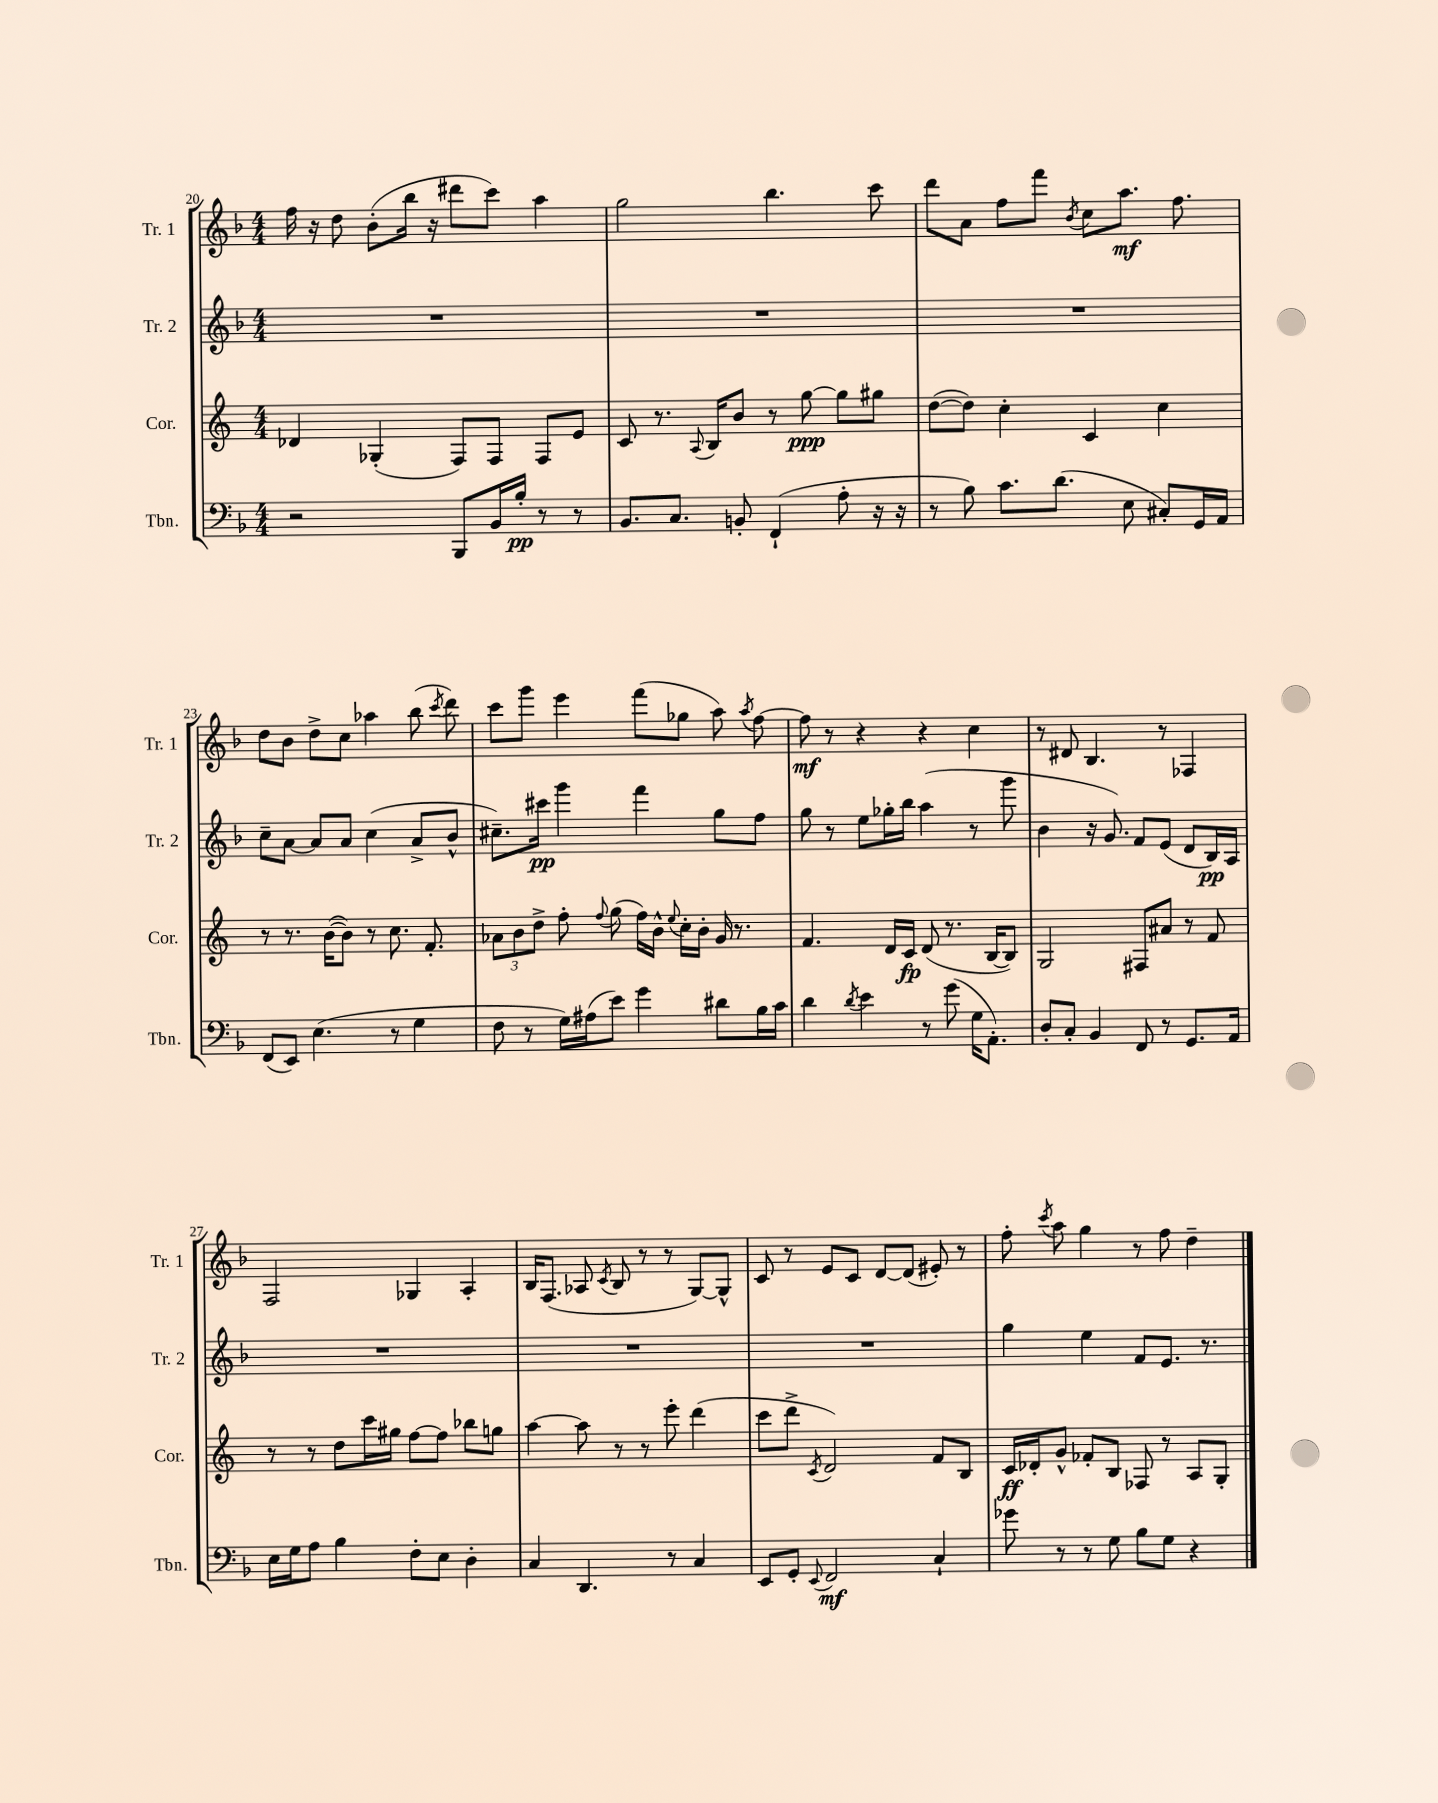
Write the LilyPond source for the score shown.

<<
\new StaffGroup <<
\new Staff = "s0" \with { instrumentName = "Tr. 1" shortInstrumentName = "Tr. 1" } {
    \clef treble \key f \major \numericTimeSignature \time 4/4
    \autoBeamOff f''16 r16 d''8 bes'8[-.( bes''16] r16 dis'''8[ c'''8]) a''4 |
    g''2 bes''4. c'''8 |
    d'''8[ a'8] f''8[ f'''8] \acciaccatura { bes'8 } c''8[ a''8.]\mf f''8. |
    d''8[ bes'8] d''8[-> c''8] aes''4 bes''8( \acciaccatura { c'''8 } d'''8) |
    c'''8[ g'''8] e'''4 f'''8[( ges''8] a''8) \acciaccatura { a''8 } f''8~ |
    f''8\mf r8 r4 r4 c''4 |
    r8 dis'8 bes4. r8 fes4 |
    f2 ges4 a4-. |
    bes16[ f8.]( aes8 \acciaccatura { c'8 } bes8 r8 r8 g8[~) g8]-^ |
    c'8 r8 e'8[ c'8] d'8[~ d'8]( eis'8-.) r8 |
    f''8-. \acciaccatura { c'''8 } a''8 g''4 r8 f''8 d''4-- \bar "|." |
}
\new Staff = "s1" \with { instrumentName = "Tr. 2" shortInstrumentName = "Tr. 2" } {
    \clef treble \key f \major \numericTimeSignature \time 4/4
    \autoBeamOff R1 |
    R1 |
    R1 |
    c''8[-- a'8]~ a'8[ a'8] c''4( a'8[-> bes'8]-^ |
    cis''8.[--) cis'''16]\pp g'''4 f'''4 g''8[ f''8] |
    g''8 r8 e''8[ ges''16-. bes''16] a''4( r8 g'''8 |
    bes'4 r16 g'8.) f'8[ e'8]( d'8[ bes16\pp) a16] |
    R1 |
    R1 |
    R1 |
    g''4 e''4 f'8[ e'8.] r8. \bar "|." |
}
\new Staff = "s2" \with { instrumentName = "Cor." shortInstrumentName = "Cor." } {
    \clef treble \key c \major \numericTimeSignature \time 4/4
    \autoBeamOff des'4 ges4-.( f8[) f8] f8[ e'8] |
    c'8 r8. \appoggiatura { a8 } b16[ b'8] r8 g''8~\ppp g''8[ gis''8] |
    d''8[~( d''8]) c''4-. c'4 c''4 |
    r8 r8. b'16[~( b'8]) r8 c''8. f'8.-. |
    \tuplet 3/2 { aes'8[ b'8 d''8]-> } f''8-. \appoggiatura { f''8 } g''8( f''16[) b'16]-^ \appoggiatura { e''8 } c''16[-. b'16]-. g'16 r8. |
    f'4. d'16[ c'16]\fp d'8( r8. b16[~ b8]) |
    g2 fis8[ ais'8] r8 f'8 |
    r8 r8 d''8[ c'''16 gis''16] f''8[~ f''8] bes''8[ g''8] |
    a''4~ a''8 r8 r8 e'''8-. d'''4( |
    c'''8[ d'''8]-> \acciaccatura { c'8 } d'2) f'8[ b8] |
    c'16[\ff des'16-. g'8]-^ fes'8[-. b8] fes8 r8 a8[ g8]-. \bar "|." |
}
\new Staff = "s3" \with { instrumentName = "Tbn." shortInstrumentName = "Tbn." } {
    \clef bass \key f \major \numericTimeSignature \time 4/4
    \autoBeamOff r2 bes,,8[ bes,16 bes16]-.\pp r8 r8 |
    bes,8.[ c8.] b,8-. f,4-!( a8-. r16 r16 |
    r8 bes8) c'8.[ d'8.]( e8 cis8[-.) g,16 a,16] |
    f,8[( e,8]) e4.( r8 g4 |
    f8 r8 g16[) ais16( e'8]) g'4 dis'8[ bes16 c'16] |
    d'4 \acciaccatura { d'8 } e'4 r8 g'8( g16[ a,8.]-.) |
    d8[-. c8]-. bes,4 f,8 r8 g,8.[ a,16] |
    e16[ g16 a8] bes4 f8[-. e8] d4-. |
    c4 d,4. r8 c4 |
    e,8[ g,8]-. \appoggiatura { e,8 } f,2\mf c4-! |
    ges'8 r8 r8 g8 bes8[ g8] r4 \bar "|." |
}
>>
>>
\layout { \context { \Score currentBarNumber = #20 } }
